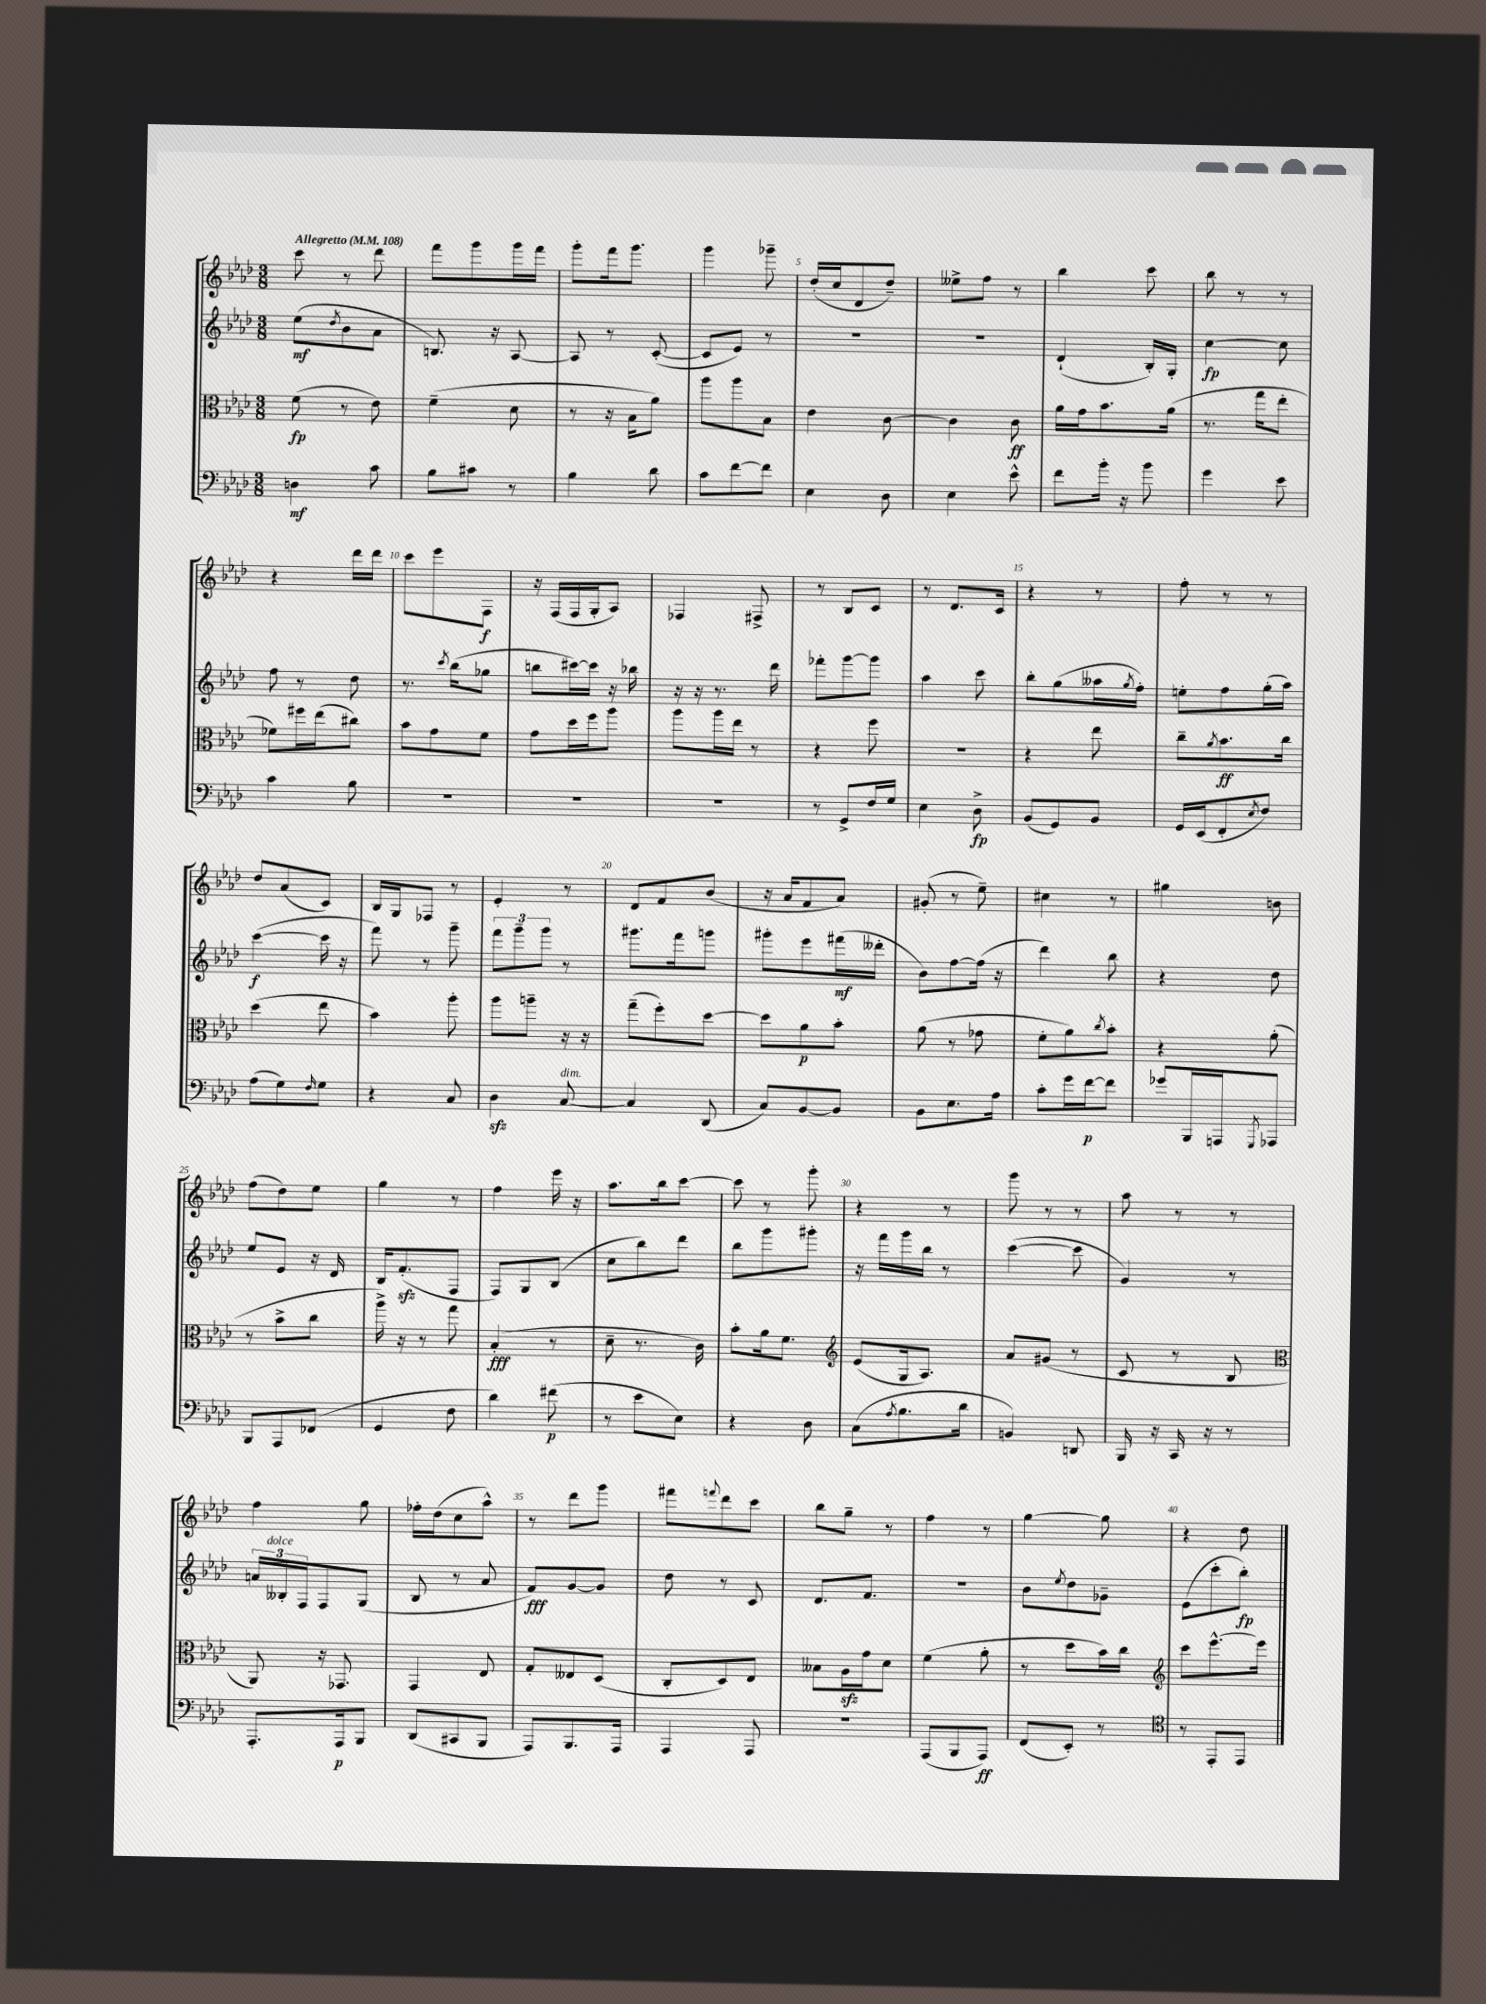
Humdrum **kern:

**kern	**dynam	**kern	**dynam	**kern	**dynam	**kern	**dynam
*part4	*part4	*part3	*part3	*part2	*part2	*part1	*part1
*staff4	*staff4	*staff3	*staff3	*staff2	*staff2	*staff1	*staff1
*clefF4	*	*clefC3	*	*clefG2	*	*clefG2	*
*k[b-e-a-d-]	*	*k[b-e-a-d-]	*	*k[b-e-a-d-]	*	*k[b-e-a-d-]	*
*M3/8	*	*M3/8	*	*M3/8	*	*M3/8	*
*MM108	*	*MM108	*	*MM108	*	*MM108	*
=1	=1	=1	=1	=1	=1	=1	=1
!	!	!	!	!	!	!LO:TX:a:B:t=Allegretto	!
4Dn\	mf	(8f\	fp	(8ee-\L	mf	8ccc\	.
.	.	.	.	8qdd-/	.	.	.
.	.	8r	.	8b-\	.	8r	.
8c\	.	8e-\)	.	8a-\J	.	8ddd-\	.
=2	=2	=2	=2	=2	=2	=2	=2
8B-\L	.	(4f~\	.	8.Bn/)	.	8fff\L	.
8c#X\J	.	.	.	.	.	8ggg\	.
.	.	.	.	16r	.	.	.
8r	.	8d-\	.	[8A-/	.	16ggg\L	.
.	.	.	.	.	.	16fff\JJ	.
=3	=3	=3	=3	=3	=3	=3	=3
4B-\	.	8r	.	8A-/]	.	8ggg'\L	.
.	.	16r	.	8r	.	16fff\k	.
.	.	16B-\KL	.	.	.	8.ggg\J	.
8d-\	.	8a-\J)	.	([8c'/	.	.	.
=4	=4	=4	=4	=4	=4	=4	=4
8c\L	.	8aa-\L	.	8c/L]	.	4ggg\	.
[8f\	.	8aa-\	.	8e-/J)	.	.	.
8f\J]	.	8B-\J	.	8r	.	8ggg-X~\	.
=5	=5	=5	=5	=5	=5	=5	=5
4E-\	.	4e-\	.	4.r	.	(16dd-'/LL	.
.	.	.	.	.	.	16cc/J	.
.	.	.	.	.	.	8d-/	.
8D-\	.	[8c\	.	.	.	8dd-~/J)	.
=6	=6	=6	=6	=6	=6	=6	=6
4E-\	.	4c\]	.	4.r	.	8ee--X^\L	.
.	.	.	.	.	.	8ff\J	.
8e-^^\	.	8c\	ff	.	.	8r	.
=7	=7	=7	=7	=7	=7	=7	=7
8f\L	.	16a-\LL	.	(4d-`/	.	4bb-\	.
.	.	16g\J	.	.	.	.	.
16b-'\Jk	.	8.b-\	.	.	.	.	.
16r	.	.	.	.	.	.	.
8b-\	.	.	.	16B-'/LL)	.	8ccc\	.
.	.	(16a-\Jk	.	16G'/JJ	.	.	.
=8	=8	=8	=8	=8	=8	=8	=8
4g\	.	8.r	.	[4cc\	fp	8bb-\	.
.	.	.	.	.	.	8r	.
.	.	16gg\KL	.	.	.	.	.
8e-\	.	8ee-'\J	.	8cc\]	.	8r	.
!!LO:LB:g=z
=9	=9	=9	=9	=9	=9	=9	=9
4c\	.	8f-X\L)	.	8ff\	.	4r	.
.	.	16ff#X\L	.	8r	.	.	.
.	.	(16ee-\J	.	.	.	.	.
8B-\	.	8cc#X\J)	.	8dd-\	.	16ddd-\LL	.
.	.	.	.	.	.	16ddd-\JJ	.
=10	=10	=10	=10	=10	=10	=10	=10
4.r	.	8b-\L	.	8.r	.	8ccc\L	.
.	.	8g\	.	.	.	8eee-\	.
.	.	.	.	8qccc/	.	.	.
.	.	.	.	(16bb-\KL	.	.	.
.	.	8f\J	.	8gg-X\J	.	8F\J	f
=11	=11	=11	=11	=11	=11	=11	=11
4.r	.	8g\L	.	8bbn\L	.	16r	.
.	.	.	.	.	.	(16F/LL	.
.	.	16dd-\L	.	[16ccc#X\L)	.	16F/	.
.	.	16ff\J	.	16ccc#\JJ]	.	16G'/J	.
.	.	8aa-\J	.	16r	.	8A-/J)	.
.	.	.	.	16bb-X\	.	.	.
=12	=12	=12	=12	=12	=12	=12	=12
4.r	.	8aa-\L	.	16r	.	4F-X/	.
.	.	.	.	16r	.	.	.
.	.	16aa-\L	.	8.r	.	.	.
.	.	16ee-\JJ	.	.	.	.	.
.	.	8r	.	.	.	8F#X^/	.
.	.	.	.	16ddd-\	.	.	.
=13	=13	=13	=13	=13	=13	=13	=13
8r	.	4r	.	8fff-X'\L	.	8r	.
8GG^/L	.	.	.	[8ggg\	.	8B-/L	.
16F/L	.	8ff\	.	8ggg\J]	.	8c/J	.
16G/JJ	.	.	.	.	.	.	.
=14	=14	=14	=14	=14	=14	=14	=14
4E-\	.	4.r	.	4aa-\	.	8r	.
.	.	.	.	.	.	8.d-/L	.
8D-^\	fp	.	.	8ccc\	.	.	.
.	.	.	.	.	.	16c/Jk	.
=15	=15	=15	=15	=15	=15	=15	=15
(8BB-/L	.	4r	.	8bb-'\L	.	4r	.
8GG/)	.	.	.	(8gg\	.	.	.
8BB-/J	.	8ee-\	.	16aa--X\L	.	8r	.
.	.	.	.	8qgg/	.	.	.
.	.	.	.	16ff'\JJ)	.	.	.
=16	=16	=16	=16	=16	=16	=16	=16
16GG/LL	.	8cc~\L	.	8een'\L	.	8ff'\	.
(16EE-/J	.	.	.	.	.	.	.
.	.	8qa-/	.	.	.	.	.
8FF'/	.	8.b-\	ff	8ff\	.	8r	.
8qE-/	.	.	.	.	.	.	.
8F/J)	.	.	.	(16gg'\L	.	8r	.
.	.	16cc\Jk	.	16aa-\JJ)	.	.	.
!!LO:LB:g=z
=17	=17	=17	=17	=17	=17	=17	=17
(8A-\L	.	(4dd-\	.	([4ccc\	f	8dd-/L	.
8G\)	.	.	.	.	.	(8a-/	.
16qqF/	.	.	.	.	.	.	.
8G\J	.	8ee-\	.	16ccc\]	.	8c/J)	.
.	.	.	.	16r	.	.	.
=18	=18	=18	=18	=18	=18	=18	=18
4r	.	4b-\)	.	8fff\)	.	16B-/LL	.
.	.	.	.	.	.	16G/J	.
.	.	.	.	8r	.	8F-X/J	.
8C/	.	8aa-'\	.	8ggg~\	.	8r	.
=19	=19	=19	=19	=19	=19	=19	=19
4D-zz\	.	8aa-\L	.	12fff\L	.	4e-'/	.
.	.	.	.	12ggg~\	.	.	.
.	.	8aan~\J	.	.	.	.	.
.	.	.	.	12ggg\J	.	.	.
!LO:TX:a:i:t=dim.	!	!	!	!	!	!	!
[8C/	.	16r	.	8r	.	8r	.
.	.	16r	.	.	.	.	.
=20	=20	=20	=20	=20	=20	=20	=20
4C/]	.	(8gg~\L	.	8.ggg#X\L	.	8d-/L	.
.	.	8ff'\)	.	.	.	8f/	.
.	.	.	.	16fff\k	.	.	.
(8DD-/	.	[8dd-\J	.	8gggn\J	.	(8b-/J	.
=21	=21	=21	=21	=21	=21	=21	=21
8C/L)	.	8dd-\L]	.	8ggg#X'\L	.	16r	.
.	.	.	.	.	.	16a-/KL	.
[8BB-/	.	8a-\	p	8eee-\	.	8f/	.
8BB-/J]	.	8b-'\J	.	(16fff#X\L	mf	8a-/J)	.
.	.	.	.	16ddd--X'\JJ	.	.	.
=22	=22	=22	=22	=22	=22	=22	=22
8BB-\L	.	(8a-\	.	8b-\L)	.	(8g#X'/	.
8.E-\	.	8r	.	[8ff\	.	8r	.
.	.	8g-X\	.	(16ff\Jk]	.	8ee-~\)	.
16A-\Jk	.	.	.	16r	.	.	.
=23	=23	=23	=23	=23	=23	=23	=23
8c'\L	.	8f'\L	.	4ddd-\)	.	4cc#X\	.
16g\L	.	8a-\)	.	.	.	.	.
[16f\J	p	.	.	.	.	.	.
.	.	8qcc/	.	.	.	.	.
8f\J]	.	8b-'\J	.	8bb-\	.	8r	.
=24	=24	=24	=24	=24	=24	=24	=24
8g-X/L	.	4r	.	4r	.	4gg#X\	.
16BBB-/L	.	.	.	.	.	.	.
16AAAn/J	.	.	.	.	.	.	.
8qGGG/	.	.	.	.	.	.	.
8AAA-X/J	.	(8a-'\	.	8dd-\	.	8bn\	.
!!LO:LB:g=z
=25	=25	=25	=25	=25	=25	=25	=25
8BBB-/L	.	8r	.	8ee-/L	.	(8ff\L	.
8AAA-/	.	8b-^\L	.	8e-/J	.	8dd-\)	.
(8FF-X/J	.	8cc\J	.	16r	.	8ee-\J	.
.	.	.	.	16d-/	.	.	.
=26	=26	=26	=26	=26	=26	=26	=26
4GG/	.	16aa-^\)	.	16B-/KL	.	4gg\	.
.	.	16r	.	(8.fzz'/	.	.	.
.	.	8r	.	.	.	.	.
8F\	.	8gg\	.	8F/J	.	8r	.
=27	=27	=27	=27	=27	=27	=27	=27
4d-\)	.	(4B-'/	fff	8F/L)	.	4ff\	.
.	.	.	.	8G/	.	.	.
(8f#X\	p	8r	.	(8B-/J	.	16eee-\	.
.	.	.	.	.	.	16r	.
=28	=28	=28	=28	=28	=28	=28	=28
8r	.	8d-~\	.	8cc\L	.	8.aa-\L	.
8e-\L	.	8.r	.	8bb-\)	.	.	.
.	.	.	.	.	.	16bb-\k	.
8E-\J)	.	.	.	8ddd-\J	.	[8ccc\J	.
.	.	16c\)	.	.	.	.	.
=29	=29	=29	=29	=29	=29	=29	=29
4r	.	8b-'\L	.	8bb-\L	.	8ccc\]	.
.	.	16a-\k	.	8ggg\	.	8r	.
.	.	8.f\J	.	.	.	.	.
8D-\	.	.	.	8ggg#X'\J	.	8ggg'\	.
=30	=30	=30	=30	=30	=30	=30	=30
*	*	*clefG2	*	*	*	*	*
(8C\L	.	(8e-/L	.	16r	.	4r	.
.	.	.	.	16fff\LL	.	.	.
8qA-/	.	.	.	.	.	.	.
8.B-\	.	16G/k	.	16ggg\	.	.	.
.	.	8.A-/J)	.	16bb-\JJ	.	.	.
.	.	.	.	8r	.	8r	.
16d-\Jk	.	.	.	.	.	.	.
=31	=31	=31	=31	=31	=31	=31	=31
4BBn/)	.	8a-/L	.	([4ccc\	.	8ggg\	.
.	.	(8g#X/J	.	.	.	8r	.
8DDn/	.	8r	.	8ccc\]	.	8r	.
=32	=32	=32	=32	=32	=32	=32	=32
16BBB-/	.	8c/	.	4g/)	.	8aa-\	.
16r	.	.	.	.	.	.	.
16CC/	.	8r	.	.	.	8r	.
16r	.	.	.	.	.	.	.
8r	.	8B-/	.	8r	.	8r	.
!!LO:LB:g=z
=33	=33	=33	=33	=33	=33	=33	=33
*	*	*clefC3	*	*	*	*	*
8.AAA-'/L	.	8AA-/)	.	24an/LL	.	4ff\	.
!	!	!	!	!LO:TX:a:i:t=dolce	!	!	!
.	.	.	.	24B--X'/	.	.	.
.	.	.	.	24F/J	.	.	.
.	.	16r	.	8F/	.	.	.
16AAA-/k	p	8.GG-X/	.	.	.	.	.
8BBB-/J	.	.	.	(8G/J	.	8gg\	.
=34	=34	=34	=34	=34	=34	=34	=34
(8DD-/L	.	4GG/	.	8B-/	.	16ff-X'\LL	.
.	.	.	.	.	.	(16dd-\J	.
8CC#X/	.	.	.	8r	.	8cc\	.
8BBB-/J	.	8E-/	.	8a-/	.	8aa-^^\J)	.
=35	=35	=35	=35	=35	=35	=35	=35
8AAA-/L)	.	8G'/L	.	8f/L)	fff	8r	.
8.BBB-/	.	8E--X/	.	[8g/	.	8ddd-\L	.
.	.	(8D-/J	.	8g/J]	.	8ggg\J	.
16AAA-/Jk	.	.	.	.	.	.	.
=36	=36	=36	=36	=36	=36	=36	=36
4AAA-/	.	8C'/L	.	8dd-\	.	8fff#X\L	.
.	.	.	.	.	.	8qqfffn/	.
.	.	8D-/)	.	8r	.	8ddd-\	.
8AAA-/	.	8E-/J	.	8c/	.	8ccc\J	.
=37	=37	=37	=37	=37	=37	=37	=37
4.r	.	8B--X\L	.	8.d-/L	.	8bb-\L	.
.	.	16A-zz\L	.	.	.	8gg~\J	.
.	.	16g\J	.	8.f/J	.	.	.
.	.	8d-\J	.	.	.	8r	.
=38	=38	=38	=38	=38	=38	=38	=38
(8AAA-/L	.	(4f\	.	4.r	.	4ff\	.
8BBB-/	.	.	.	.	.	.	.
8AAA-/J)	ff	8a-'\	.	.	.	8r	.
=39	=39	=39	=39	=39	=39	=39	=39
(8FF/L	.	8r	.	8b-\L	.	[4gg\	.
.	.	.	.	8qee-/	.	.	.
8EE-'/J)	.	8dd-\L	.	8dd-\	.	.	.
8r	.	16b-\L)	.	8g-X~\J	.	8gg\]	.
.	.	16cc\JJ	.	.	.	.	.
=40	=40	=40	=40	=40	=40	=40	=40
*clefC4	*	*clefG2	*	*	*	*	*
8r	.	8ccc\L	.	(8e-\L	.	4r	.
8EE-'/L	.	[8.eee-^^\	.	8ccc'\	.	.	.
8EE-/J	.	.	.	8bb-'\J)	fp	8dd-\	.
.	.	16eee-\Jk]	.	.	.	.	.
==	==	==	==	==	==	==	==
*-	*-	*-	*-	*-	*-	*-	*-
